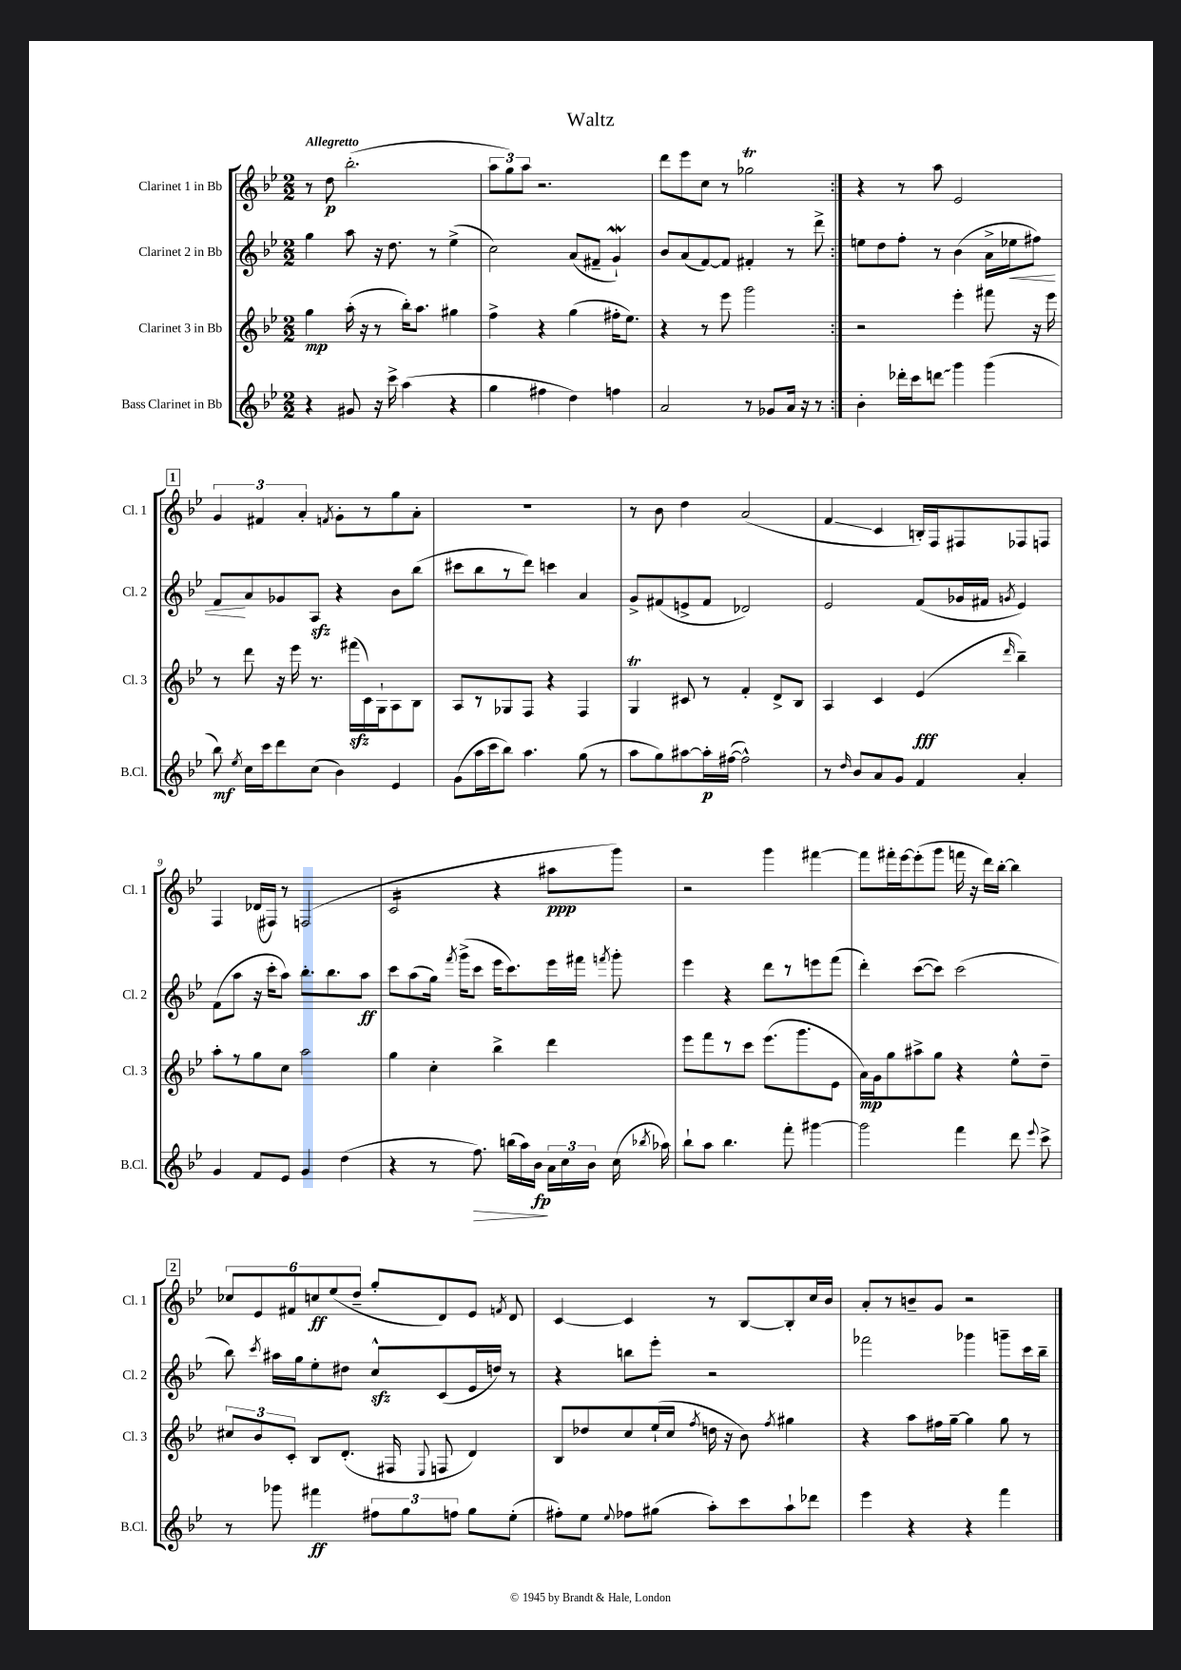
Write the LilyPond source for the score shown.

\header { title = "Waltz" }
<<
\new StaffGroup <<
\new Staff = "s0" \with { instrumentName = "Clarinet 1 in Bb" shortInstrumentName = "Cl. 1" } {
    \clef treble \key bes \major \numericTimeSignature \time 2/2 \tempo "Allegretto"
    \autoBeamOff \repeat volta 2 { r8 d''8\p bes''2.-.( |
    \tuplet 3/2 { a''8[ g''8) a''8] } r2. |
    d'''8[ ees'''8 c''8] r8 ges''2\trill | }
    r4 r8 a''8 ees'2 |
    \mark \markup { \box "1" } \tuplet 3/2 { g'4 fis'4 a'4-. } \acciaccatura { f'8 } g'8[-. r8 g''8 a'8]-. |
    R1 |
    r8 bes'8 d''4 a'2( |
    f'4\glissando c'4 b16[-.) f16 fis8 fes8 f8] |
    f4 des'16[( fis16]) r8 f2( |
    c'2:16 r4 ais''8[\ppp g'''8]) |
    r2 g'''4 fis'''4~ |
    fis'''8[ fis'''16-. ees'''16~ ees'''8-.( g'''8] f'''16 r16 d'''16[) bes''16]~-. bes''4 |
    \mark \markup { \box "2" } \tuplet 6/4 { ces''8[ ees'8 fis'8 c''8\ff ees''8( d''8]-- } g''8[-. d'8) ees'8] \acciaccatura { f'8 } d'8 |
    c'4~ c'4 r8 bes8[~ bes8-. c''16 bes'16] |
    a'8[-. r8 b'8-- g'8] r2 \bar "|." |
}
\new Staff = "s1" \with { instrumentName = "Clarinet 2 in Bb" shortInstrumentName = "Cl. 2" } {
    \clef treble \key bes \major \numericTimeSignature \time 2/2
    \autoBeamOff \repeat volta 2 { g''4 a''8 r16 d''8. r8 ees''4->( |
    c''2) a'8[( fis'8]-- g'4-!\mordent) |
    bes'8[ a'8( f'8~) f'8] fis'4-. r8 d'''8-> | }
    e''8[ d''8 f''8]-. r8 bes'4( a'16[-> ees''16\< fis''8]) |
    \mark \markup { \box "1" } f'8[\! a'8 ges'8 a8]\sfz r4 bes'8[ bes''8]( |
    cis'''8[ bes''8 r8 d'''8]) c'''4 a'4 |
    g'8[-> fis'8( e'8-> fis'8] des'2) |
    ees'2 f'8[( ges'16 fis'16] \acciaccatura { g'8 } ees'4) |
    f'8[( a''8] r16 c'''16[-. a''8]) bes''8.[-. bes''8. a''8]\ff |
    c'''8[ a''8( g''16]) \acciaccatura { f'''8 } g'''16[->( c'''8] ees'''16[ c'''8.) ees'''16 fis'''16] \acciaccatura { f'''8 } g'''8-. |
    ees'''4 r4 d'''8[ r8 e'''8 f'''8]( |
    d'''4-.) c'''8[~( c'''8]) c'''2( |
    \mark \markup { \box "2" } bes''8) \acciaccatura { c'''8 } ais''16[ g''16 ees''8-. dis''8] c''8[-^\sfz c'8( ees'16 d''16]) r8 |
    r4 b''8[ ees'''8]-. r2 |
    fes'''2 ges'''4 g'''8[-- c'''16 bes''16]-- \bar "|." |
}
\new Staff = "s2" \with { instrumentName = "Clarinet 3 in Bb" shortInstrumentName = "Cl. 3" } {
    \clef treble \key bes \major \numericTimeSignature \time 2/2
    \autoBeamOff \repeat volta 2 { g''4\mp a''16-.( r16 r8 bes''16[-.) a''8.] gis''4 |
    f''4-> r4 g''4( fis''16[-. ees''8.]) |
    r4 r8 ees'''8 g'''2 | }
    r2 ees'''4-. fis'''8 r16 ees'''16 |
    \mark \markup { \box "1" } r8 d'''8 r16 ees'''16 r8. fis'''16[\sfz( c'16) g16-! a8 bes8] |
    a8[ r8 ges8 f8] r4 f4 |
    g4\trill cis'8 r8 f'4-. d'8[-> bes8] |
    a4 c'4 ees'4\fff( \grace { d'''16 } bes''4--) |
    a''8[-. r8 g''8 c''8] a''2 |
    g''4 c''4-. bes''4-> d'''4 |
    ees'''8[ f'''8 r8 c'''8] ees'''8.[( g'''8. ees'8] |
    a'16[\mp) g'16 g''8 ais''8-> g''8] r4 ees''8[-^ d''8]-- |
    \mark \markup { \box "2" } \tuplet 3/2 { cis''8[ bes'8 c'8]-. } bes8[ d'8.]-.( fis16 \appoggiatura { ees8 } f8 d'4) |
    bes8[ des''8 c''8 ees''16-!( c''16] \acciaccatura { f''8 } d''16 r16 bes'8) \acciaccatura { f''8 } gis''4 |
    r4 a''8[ fis''16 g''16]~-- g''4 g''8 r8 \bar "|." |
}
\new Staff = "s3" \with { instrumentName = "Bass Clarinet in Bb" shortInstrumentName = "B.Cl." } {
    \clef treble \key bes \major \numericTimeSignature \time 2/2
    \autoBeamOff \repeat volta 2 { r4 gis'8 r16 c'''16-> a''4( r4 |
    g''4 fis''4 d''4) f''4 |
    a'2 r8 ges'8[ a'16] r16 r8 | }
    bes'4-. des'''16[-. c'''16 \once \override Glissando.style = #'zigzag d'''8]\glissando g'''4 g'''4( |
    \mark \markup { \box "1" } bes''8\mf) \acciaccatura { ees''8 } c''16[ c'''16 d'''8 c''8]( bes'4) ees'4 |
    g'8[( a''16 c'''16 bes''8]) a''4. g''8( r8 |
    a''8[ g''8) ais''8~ ais''16-.\p fis''16]~( fis''2-^) |
    r8 \grace { d''16 } bes'8[ a'8 g'8] f'4 a'4-. |
    g'4 f'8[ ees'8] g'4 d''4( |
    r4 r8 f''8.\>) b''16[( a''16) bes'16]\fp\! \tuplet 3/2 { a'16[ c''16 bes'16] } c''16( \acciaccatura { bes''8 } aes''16) |
    bes''8[-! a''8] bes''4. f'''8-. gis'''4~ |
    gis'''2 f'''4 d'''8 \appoggiatura { ees'''8 } c'''8-> |
    \mark \markup { \box "2" } r8 ges'''8 fis'''4\ff \tuplet 3/2 { fis''8[ g''8 f''8] } g''8[ ees''8]-.( |
    fis''8[-.) ees''8] \appoggiatura { ees''8 } fes''8[ gis''8]( a''8[-.) c'''8 a''8-! des'''8] |
    ees'''4 r4 r4 f'''4 \bar "|." |
}
>>
>>
